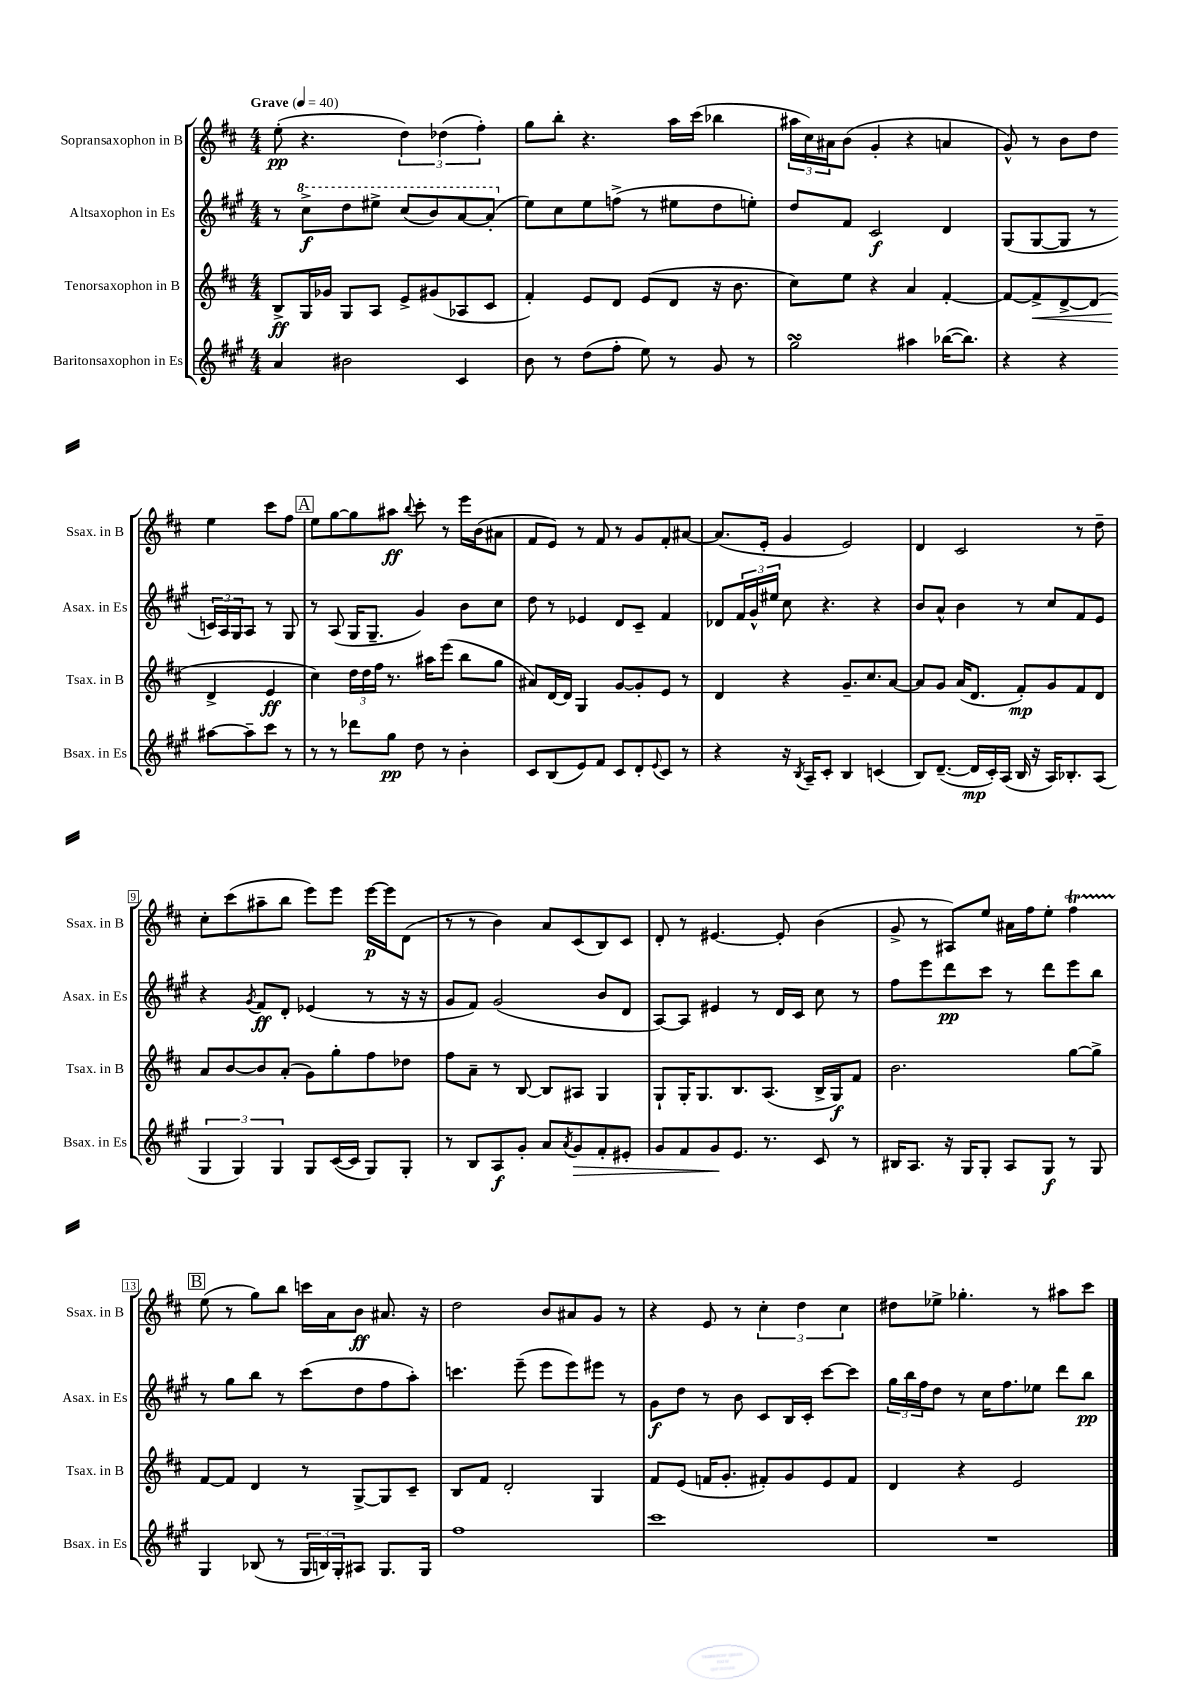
<<
\new StaffGroup <<
\new Staff = "s0" \with { instrumentName = "Sopransaxophon in B" shortInstrumentName = "Ssax. in B" } {
    \clef treble \key d \major \numericTimeSignature \time 4/4 \tempo "Grave" 4 = 40
    e''8-.\pp( r4. \tuplet 3/2 { d''4) des''4( fis''4-.) } |
    g''8 b''8-. r4. a''16 cis'''16( bes''4 |
    \tuplet 3/2 { ais''16 cis''16) ais'16 } b'8( g'4-. r4 a'4 |
    g'8-^) r8 b'8 d''8 e''4 cis'''8 fis''8 |
    \mark \markup { \box "A" } e''8 g''8~ g''8 ais''8\ff \appoggiatura { b''8 } cis'''8-. r8 e'''16 b'16( ais'8 |
    fis'8 e'8) r8 fis'8 r8 g'8 fis'8-. ais'8~ |
    ais'8.( e'16-. g'4 e'2) |
    d'4 cis'2 r8 d''8-- |
    cis''8-. cis'''8( ais''8-- b''8 e'''8) e'''8 e'''16~\p e'''16 d'8( |
    r8 r8 b'4) a'8 cis'8( b8) cis'8 |
    d'8-. r8 eis'4.~ eis'8-. b'4( |
    g'8-> r8 ais8) e''8 ais'16 fis''16 e''8-. fis''4\startTrillSpan |
    \mark \markup { \box "B" } e''8\stopTrillSpan( r8 g''8) b''8 c'''16 a'16 b'8\ff ais'8. r16 |
    d''2 b'8 ais'8 g'8 r8 |
    r4 e'8 r8 \tuplet 3/2 { cis''4-. d''4 cis''4 } |
    dis''8 ees''8-> ges''4.-. r8 ais''8 cis'''8 \bar "|." |
}
\new Staff = "s1" \with { instrumentName = "Altsaxophon in Es" shortInstrumentName = "Asax. in Es" } {
    \clef treble \key a \major \numericTimeSignature \time 4/4
    r8 \ottava #1 cis'''8->\f d'''8 eis'''8-> cis'''8( b''8) a''8~ a''8-.( \ottava #0 |
    e''8) cis''8 e''8 f''8->( r8 eis''8 d''8 e''8-.) |
    d''8 fis'8 cis'2\f d'4 |
    gis8( gis8~ gis8 r8 \tuplet 3/2 { c'16) a16 gis16 } a8 r8 gis8 |
    \mark \markup { \box "A" } r8 a8( gis16 gis8.-- gis'4) b'8 cis''8 |
    d''8 r8 ees'4 d'8 cis'8-- fis'4 |
    des'8 \tuplet 3/2 { fis'16 gis'16-^ eis''16 } cis''8 r4. r4 |
    b'8 a'8-^ b'4 r8 cis''8 fis'8 e'8 |
    r4 \acciaccatura { gis'8 } fis'8\ff d'8-. ees'4( r8 r16 r16 |
    gis'8 fis'8) gis'2( b'8 d'8 |
    a8~) a8 eis'4 r8 d'16 cis'16 cis''8 r8 |
    fis''8 e'''8 d'''8\pp cis'''8 r8 d'''8 e'''8 b''8 |
    \mark \markup { \box "B" } r8 gis''8 b''8 r8 cis'''8( d''8 fis''8 a''8-.) |
    c'''4. e'''8--( e'''8 e'''8) eis'''8 r8 |
    gis'8\f d''8 r8 b'8 cis'8 b16 cis'16-. cis'''8~ cis'''8 |
    \tuplet 3/2 { gis''16 b''16 fis''16 } d''8 r8 cis''16 fis''8. ees''8 d'''8 b''8\pp \bar "|." |
}
\new Staff = "s2" \with { instrumentName = "Tenorsaxophon in B" shortInstrumentName = "Tsax. in B" } {
    \clef treble \key d \major \numericTimeSignature \time 4/4
    b8->\ff g16 ges'16 g8 a8 e'8-> gis'8( aes8 cis'8 |
    fis'4-.) e'8 d'8 e'8( d'8 r16 b'8. |
    cis''8) e''8 r4 a'4 fis'4~-. |
    fis'8~ fis'8->\< d'8~-> d'8( d'4->\! e'4\ff |
    \mark \markup { \box "A" } cis''4) \tuplet 3/2 { d''16 d''16 fis''16 } r8. ais''16 e'''8( b''8 g''8 |
    ais'8) d'16~ d'16 g4 g'8~ g'8-. e'8 r8 |
    d'4 r4 g'8.-- cis''8. a'8~ |
    a'8 g'8 a'16( d'8. fis'8-.\mp) g'8 fis'8 d'8 |
    a'8 b'8~ b'8 a'8-.( g'8) g''8-. fis''8 des''8 |
    fis''8 a'8-- r8 b8~ b8 ais8 g4 |
    g8-! g16-. g8. b8. a8.( b16-> g16\f) fis'8 |
    b'2. g''8~ g''8-> |
    \mark \markup { \box "B" } fis'8~ fis'8 d'4 r8 g8~-> g8 cis'8-- |
    b8 fis'8 d'2-. g4 |
    fis'8 e'8( f'16 g'8.-. fis'8-.) g'8 e'8 fis'8 |
    d'4 r4 e'2 \bar "|." |
}
\new Staff = "s3" \with { instrumentName = "Baritonsaxophon in Es" shortInstrumentName = "Bsax. in Es" } {
    \clef treble \key a \major \numericTimeSignature \time 4/4
    a'4 bis'2 cis'4 |
    b'8 r8 d''8( fis''8-. e''8) r8 gis'8 r8 |
    gis''2\turn ais''4 bes''16~( bes''8.) |
    r4 r4 ais''8~ ais''8-- cis'''8 r8 |
    \mark \markup { \box "A" } r8 r8 des'''8 gis''8\pp d''8 r8 b'4-. |
    cis'8 b8( e'8) fis'8 cis'8 d'8-. \appoggiatura { e'8 } cis'8 r8 |
    r4 r16 \acciaccatura { b8 } a16-- cis'8-. b4 c'4( |
    b8) d'8.~--( d'16\mp cis'16-.) a16( b16 r16 a16) bes8.-. a8( |
    \tuplet 3/2 { gis4 gis4) gis4 } gis8 cis'16~( cis'16 gis8) gis8-. |
    r8 b8 a8\f gis'8-. a'8 \acciaccatura { a'8 } gis'8\> fis'8-. eis'8-. |
    gis'8 fis'8 gis'8\! e'8. r8. cis'8 r8 |
    bis16 a8. r16 gis16 gis8-. a8 gis8\f r8 gis8 |
    \mark \markup { \box "B" } gis4 bes8( r8 \tuplet 3/2 { gis16 b16) gis16-. } ais8 gis8. gis16 |
    fis''1 |
    cis'''1 |
    R1 \bar "|." |
}
>>
>>
\layout { \context { \Score \override BarNumber.stencil = #(make-stencil-boxer 0.1 0.3 ly:text-interface::print) } }
